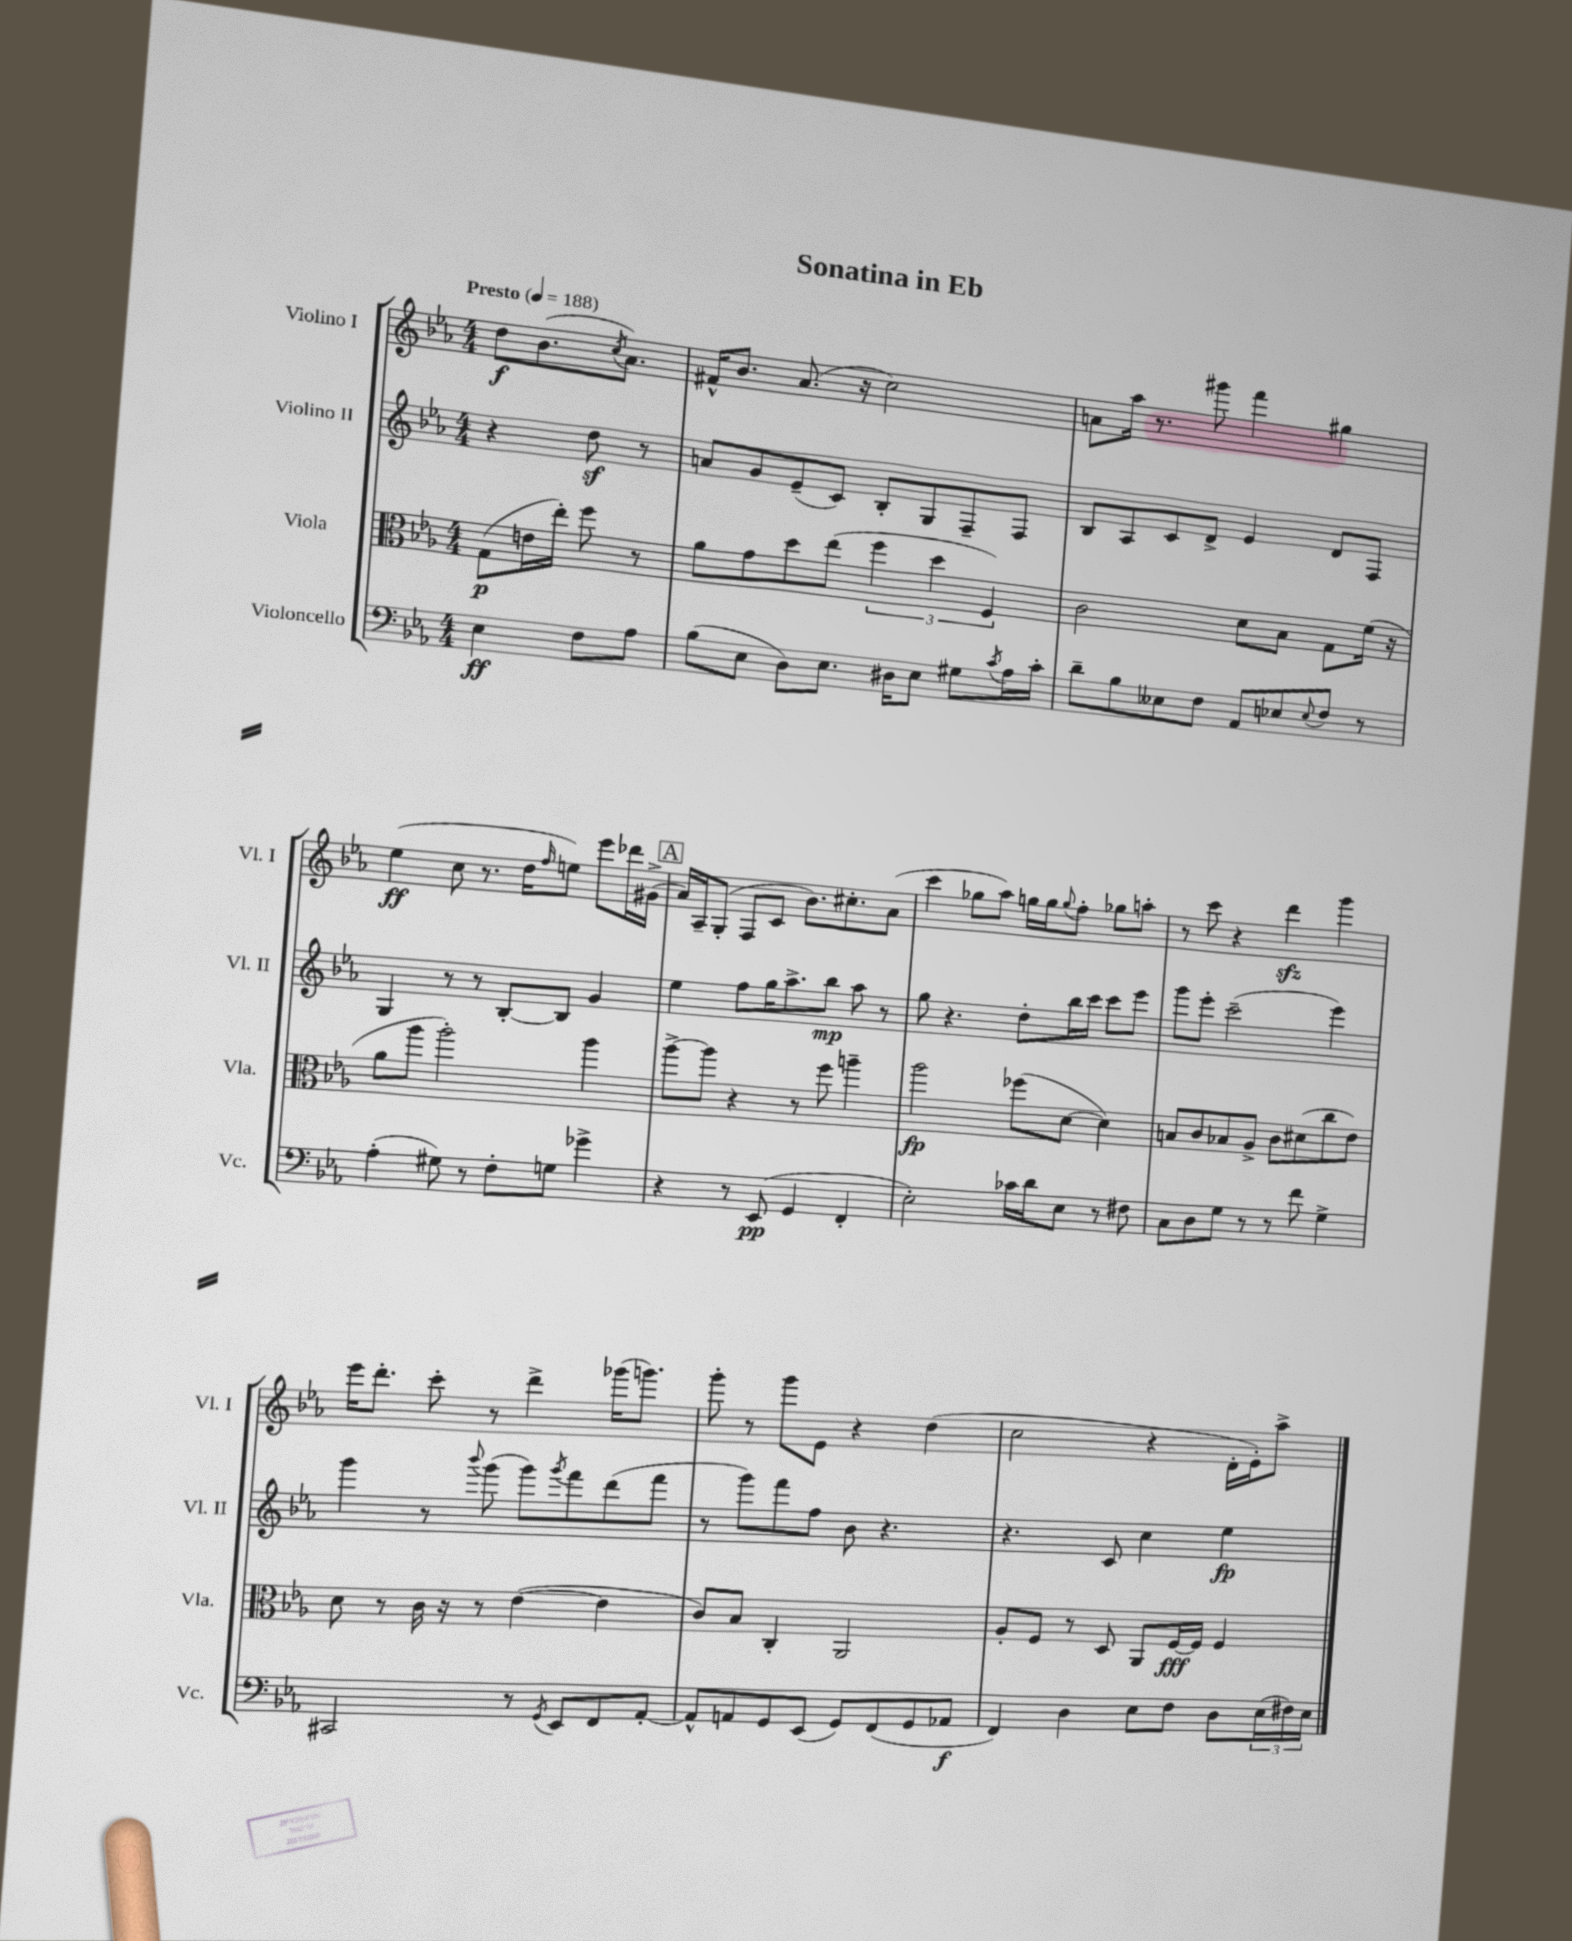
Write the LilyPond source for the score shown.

\header { title = "Sonatina in Eb" }
<<
\new StaffGroup <<
\new Staff = "s0" \with { instrumentName = "Violino I" shortInstrumentName = "Vl. I" } {
    \clef treble \key ees \major \numericTimeSignature \time 4/4 \partial 2 \tempo "Presto" 4 = 188
    d''8\f bes'8.( \acciaccatura { c''8 } aes'8.) |
    fis'16-^ bes'8. aes'8.( r16 c''2) |
    a'8 aes''16 r8. gis'''8 f'''4 gis''4 |
    ees''4\ff( c''8 r8. d''16 \grace { f''16 } e''8) ees'''8 des'''16 gis'16->( |
    \mark \markup { \box "A" } aes'16) aes16-- g8-.( f8 c'8 bes'8.) cis''8.-. aes'8( |
    c'''4 ges''8 aes''8) g''16 g''16 \appoggiatura { g''8 } f''8-. ges''8 a''8-. |
    r8 c'''8 r4 d'''4\sfz g'''4 |
    ees'''16 d'''8.-. c'''8-. r8 d'''4-> ges'''16( g'''8.) |
    g'''8-. r8 g'''8 ees'8 r4 d''4( |
    c''2 r4 d'16-. ees'16-.) aes''8-> \bar "|." |
}
\new Staff = "s1" \with { instrumentName = "Violino II" shortInstrumentName = "Vl. II" } {
    \clef treble \key ees \major \numericTimeSignature \time 4/4 \partial 2
    r4 d''8\sf r8 |
    a'8 g'8 ees'8--( c'8) bes8-. g8 f8-- f8 |
    bes8 aes8 c'8 d'8-> ees'4 d'8 f8 |
    g4 r8 r8 bes8~-. bes8 g'4 |
    \mark \markup { \box "A" } ees''4 f''8 g''16 aes''8.-> bes''8\mp aes''8 r8 |
    g''8 r4. d''8-. bes''16 c'''16 c'''8 ees'''8 |
    g'''8 ees'''8-. c'''2--( ees'''4) |
    g'''4 r8 \appoggiatura { bes'''8 } g'''8( g'''8) \acciaccatura { g'''8 } f'''8 d'''8( f'''8 |
    r8 g'''8) f'''8 f''8 bes'8 r4. |
    r4. c'8 c''4 ees''4\fp \bar "|." |
}
\new Staff = "s2" \with { instrumentName = "Viola" shortInstrumentName = "Vla." } {
    \clef alto \key ees \major \numericTimeSignature \time 4/4 \partial 2
    g8\p( e'16 ees''16-.) f''8 r8 |
    aes'8 g'8 d''8 ees''8( \tuplet 3/2 { f''4 d''4 f4) } |
    c'2 d'8 bes8 g8 f'16( r16 |
    aes'8 aes''8 aes''2-.) aes''4 |
    \mark \markup { \box "A" } aes''8~-> aes''8 r4 r8 f''8 a''4-- |
    aes''2\fp fes''8( d'8~ d'4) |
    b8 c'8 bes8 aes8-> c'8 dis'8( c''8 ees'8) |
    d'8 r8 c'16 r16 r8 ees'4~( ees'4 |
    c'8) bes8 c4-. aes,2 |
    aes8-. f8 r8 d8 aes,8 f16~\fff f16 f4 \bar "|." |
}
\new Staff = "s3" \with { instrumentName = "Violoncello" shortInstrumentName = "Vc." } {
    \clef bass \key ees \major \numericTimeSignature \time 4/4 \partial 2
    ees4\ff f8 aes8 |
    bes8( ees8 d8) ees8. dis16 ees8 gis8 \acciaccatura { c'8 } aes16 c'16-. |
    d'8-- bes8 eeses8 f8 aes,8 ees8 \appoggiatura { ees8 } f8 r8 |
    aes4-.( gis8) r8 f8-. g8 ges'4-> |
    \mark \markup { \box "A" } r4 r8 ees,8\pp( g,4 f,4-. |
    ees2-.) ces'16 d'16 ees8 r8 fis8 |
    c8 d8 g8 r8 r8 f'8 g4-> |
    cis,2 r8 \acciaccatura { g,8 } ees,8 f,8 aes,8~-. |
    aes,8-^ a,8 g,8 ees,8( g,8) f,8( g,8 aes,8\f |
    f,4) d4 ees8 f8 d8 \tuplet 3/2 { ees16( fis16) ees16 } \bar "|." |
}
>>
>>
\layout { \context { \Score \remove "Bar_number_engraver" } }
